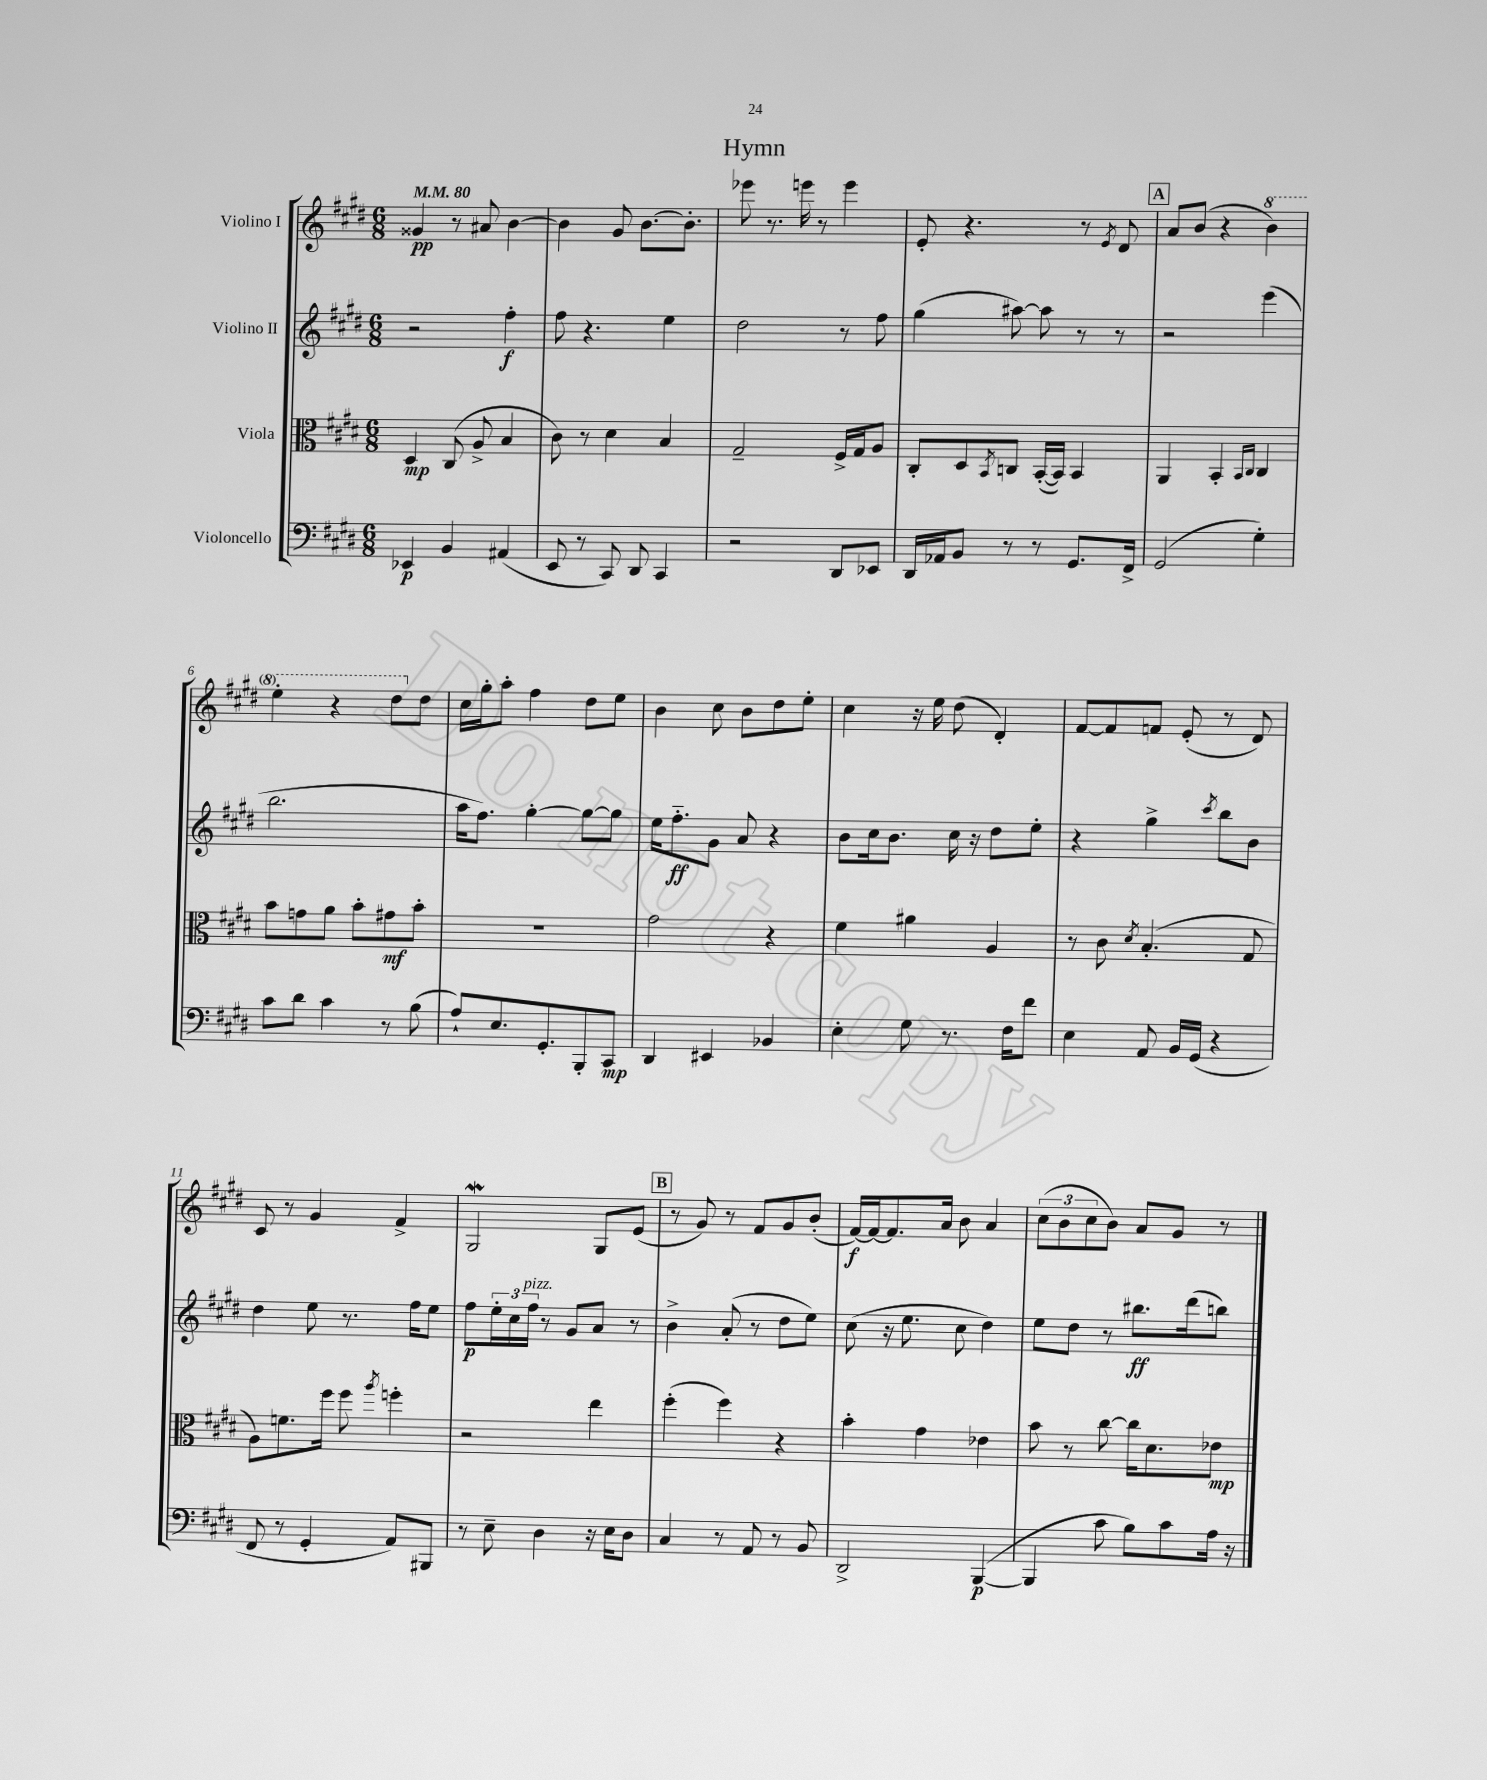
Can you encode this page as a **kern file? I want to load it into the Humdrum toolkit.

**kern	**kern	**kern	**kern
*staff4	*staff3	*staff2	*staff1
*clefF4	*clefC3	*clefG2	*clefG2
*k[f#c#g#d#]	*k[f#c#g#d#]	*k[f#c#g#d#]	*k[f#c#g#d#]
*M6/8	*M6/8	*M6/8	*M6/8
*MM80	*MM80	*MM80	*MM80
4EE-	4D#	2r	4g##
4BB	(8C#	.	8r
.	8A^	.	8a#
(4AA#	4B	4ff#'	[4b
=	=	=	=
8EE	8c#)	8ff#	4b]
8r	8r	4.r	.
8CC#)	4d#	.	8g#
8DD#	.	.	[8.b
4CC#	4B	4ee	.
.	.	.	8.b']
=	=	=	=
2r	2G#~	2dd#	8eee-
.	.	.	8.r
.	.	.	16eee
.	.	.	8r
8DD#	16F#^	8r	4eee
.	16G#	.	.
8EE-	8A	8ff#	.
=	=	=	=
16DD#	8C#'	(4gg#	8e'
16AA-	.	.	.
8BB	8D#	.	4.r
.	8qBB	.	.
8r	8C	[8aa#)	.
8r	([16BB'	8aa#]	.
.	16BB])	.	.
8.GG#	4BB	8r	8r
.	.	.	8qe
.	.	8r	8d#
16FF#^	.	.	.
=	=	=	=
(2GG#	4AA	2r	8a
.	.	.	(8b
.	4BB'	.	4r
.	16qqBB	.	.
.	16qqC#	.	.
4G#')	4C#	(4eee	4bb)
=	=	=	=
8c#	8b	2.bb	4eee'
8d#	8g	.	.
4c#	8a	.	4r
.	8b'	.	.
8r	8g#	.	8ddd#
(8B	8b'	.	8dd#
=	=	=	=
8A`)	2.r	16aa	16cc#
.	.	8.ff#)	16gg#'
8.E	.	.	8aa'
.	.	[4gg#'	4ff#
8.GG#'	.	.	.
8BBB'	.	8gg#_	8dd#
8CC#	.	8gg#]	8ee
=	=	=	=
4DD#	2g#	16ee	4b
.	.	8.ff#'~	.
4EE#	.	8g#	8cc#
.	.	8a	8b
4BB-	4r	4r	8dd#
.	.	.	8ee'
=	=	=	=
4E'	4f#	8b	4cc#
.	.	16cc#	.
.	.	8.b	.
8G#	4a#	.	16r
.	.	.	16ee
8.r	.	16cc#	(8dd#
.	.	16r	.
.	4A	8dd#	4d#')
16F#	.	.	.
8f#	.	8ee'	.
=	=	=	=
4E	8r	4r	[8f#
.	8c#	.	8f#]
.	8qd#	.	.
8AA	(4.B'	4gg#^	8f
16BB	.	.	(8e'
(16GG#	.	.	.
.	.	8qccc#	.
4r	.	8bb	8r
.	8G#	8b	8d#)
=	=	=	=
8FF#	8A)	4dd#	8c#
8r	8.f	.	8r
4GG#'	.	8ee	4g#
.	16ff#	.	.
.	8ff#	8.r	.
.	8qaa	.	.
8AA)	4ff'	.	4f#^
.	.	16ff#	.
8BBB#	.	8ee	.
=	=	=	=
8r	2r	8ff#	2G#
8E~	.	24ee'	.
.	.	24cc#	.
.	.	24ff#	.
4D#	.	8r	.
.	.	8g#	.
16r	4ee	8a	8G#
16E	.	.	.
8D#	.	8r	(8e
=	=	=	=
4C#	(4ff#'	4b^	8r
.	.	.	8g#)
8r	4ff#)	(8a'	8r
8AA	.	8r	8f#
8r	4r	8dd#	8g#
8BB	.	8ee)	(8b'
=	=	=	=
2DD#^	4b'	(8cc#	[16f#)
.	.	.	16f#_
.	.	16r	8.f#]
.	.	8.ee	.
.	4g#	.	.
.	.	.	16a
.	.	8cc#	8b
([4BBB	4e-	4dd#)	4a
=	=	=	=
4BBB]	8b	8ee	(12cc#
.	.	.	12b
.	8r	8dd#	.
.	.	.	12cc#
8c#	[8cc#	8r	8b)
8B)	16cc#]	8.bb#	8a
.	8.d#	.	.
8c#	.	.	8g#
.	.	(16ddd#	.
16A	8e-	8bb)	8r
16r	.	.	.
==	==	==	==
*-	*-	*-	*-
